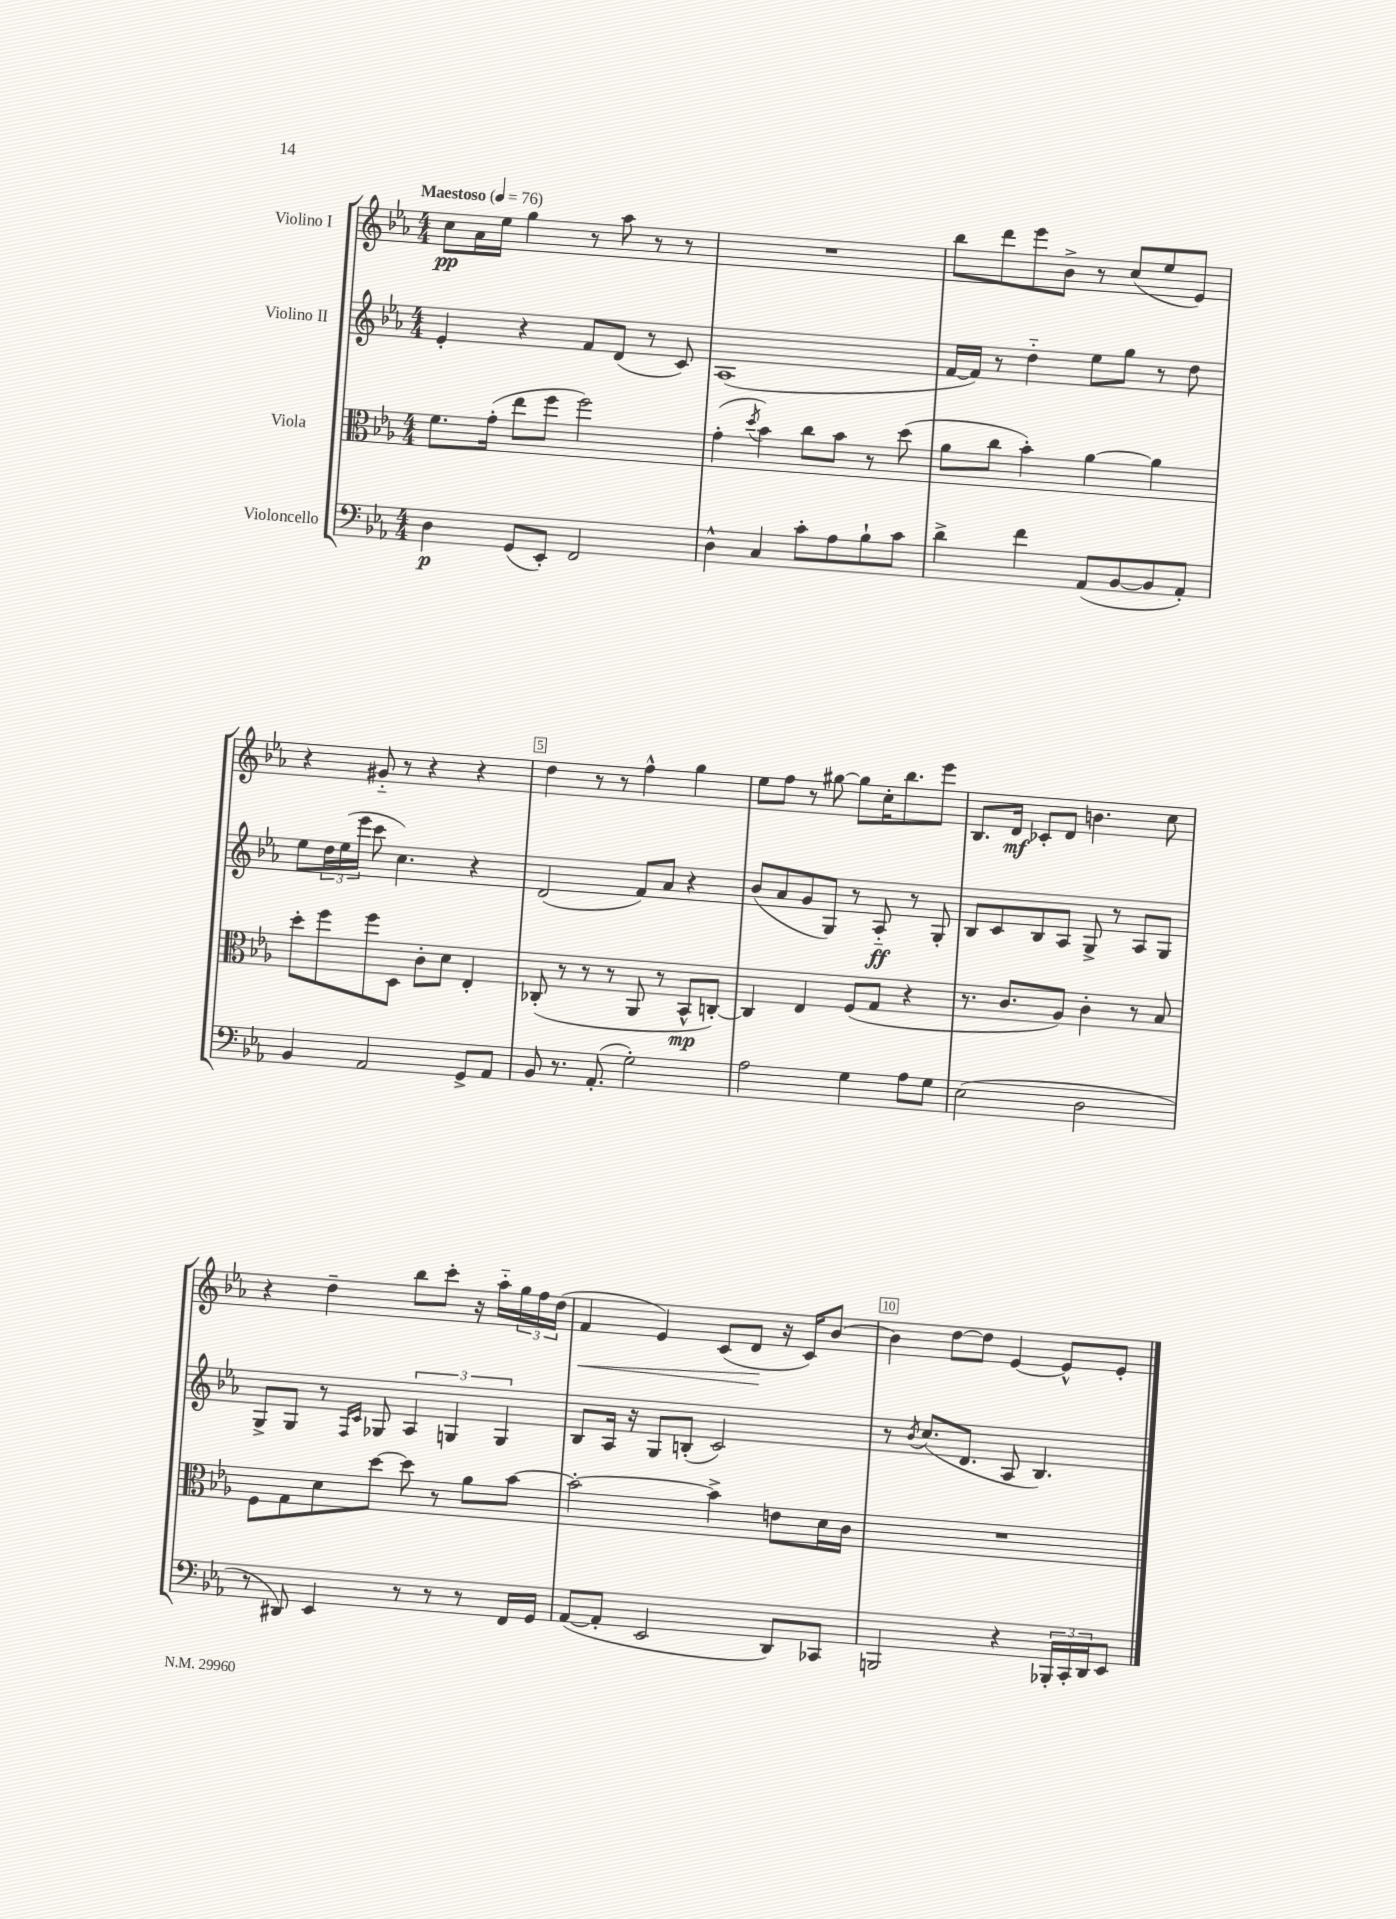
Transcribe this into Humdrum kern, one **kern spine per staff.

**kern	**dynam	**kern	**dynam	**kern	**dynam	**kern	**dynam
*part4	*part4	*part3	*part3	*part2	*part2	*part1	*part1
*staff4	*staff4	*staff3	*staff3	*staff2	*staff2	*staff1	*staff1
*I"Violoncello	*	*I"Viola	*	*I"Violino II	*	*I"Violino I	*
*clefF4	*	*clefC3	*	*clefG2	*	*clefG2	*
*k[b-e-a-]	*	*k[b-e-a-]	*	*k[b-e-a-]	*	*k[b-e-a-]	*
*M4/4	*	*M4/4	*	*M4/4	*	*M4/4	*
*MM76	*	*MM76	*	*MM76	*	*MM76	*
=1	=1	=1	=1	=1	=1	=1	=1
!	!	!	!	!	!	!LO:TX:a:B:t=Maestoso	!
4D\	p	8.f\L	.	4e-'/	.	8cc\L	pp
.	.	.	.	.	.	16a-\L	.
.	.	(16g'\Jk	.	.	.	16ee-\JJ	.
(8GG/L	.	8ee-\L	.	4r	.	4gg\	.
8EE-'/J)	.	8ff\J	.	.	.	.	.
2FF/	.	2ff\)	.	8f/L	.	8r	.
.	.	.	.	(8d/J	.	8aa-\	.
.	.	.	.	8r	.	8r	.
.	.	.	.	8c/)	.	8r	.
=2	=2	=2	=2	=2	=2	=2	=2
4D^^\	.	(4g'\	.	(1A-	.	1r	.
.	.	8qdd/	.	.	.	.	.
4C/	.	4b-\)	.	.	.	.	.
8c'\L	.	8cc\L	.	.	.	.	.
8A-\	.	8b-\J	.	.	.	.	.
8B-`\	.	8r	.	.	.	.	.
8c\J	.	(8dd\	.	.	.	.	.
=3	=3	=3	=3	=3	=3	=3	=3
4d^\	.	8a-\L	.	[16f/LL	.	8bb-\L	.
.	.	.	.	16f/JJ])	.	.	.
.	.	8cc\J	.	8r	.	8ddd\	.
4f\	.	4b-'\)	.	4dd\	.	8eee-\	.
.	.	.	.	.	.	8b-^\J	.
(8AA-/L	.	[4a-\	.	8ee-\L	.	8r	.
[8BB-/	.	.	.	8gg\J	.	(8cc/L	.
8BB-/]	.	4a-\]	.	8r	.	8ee-/	.
8AA-'/J)	.	.	.	8dd\	.	8e-/J)	.
!!LO:LB:g=z
=4	=4	=4	=4	=4	=4	=4	=4
4BB-/	.	8dd'\L	.	8ee-\L	.	4r	.
.	.	8ff\	.	24dd\L	.	.	.
.	.	.	.	(24ee-\	.	.	.
.	.	.	.	24eee-\JJ	.	.	.
2AA-/	.	8ff\	.	8ccc\	.	8g#X/	.
.	.	8D\J	.	4.cc\)	.	8r	.
.	.	8c'\L	.	.	.	4r	.
.	.	8d\J	.	.	.	.	.
8GG^/L	.	4E-'/	.	4r	.	4r	.
8AA-/J	.	.	.	.	.	.	.
=5	=5	=5	=5	=5	=5	=5	=5
8BB-/	.	(8C-X'/	.	(2d/	.	4dd\	.
8.r	.	8r	.	.	.	.	.
.	.	8r	.	.	.	8r	.
(8.AA-'/	.	.	.	.	.	.	.
.	.	8r	.	.	.	8r	.
2G'\)	.	8AA-/	.	8f/L)	.	4ff^^\	.
.	.	8r	.	8a-/J	.	.	.
.	.	8BB-^^/L	mp	4r	.	4gg\	.
.	.	[8Cn'/J)	.	.	.	.	.
=6	=6	=6	=6	=6	=6	=6	=6
2A-\	.	4C/]	.	(8b-/L	.	8ee-\L	.
.	.	.	.	8a-/	.	8ff\J	.
.	.	4E-/	.	8g/	.	8r	.
.	.	.	.	8G/J)	.	[8gg#X\	.
4G\	.	(8F/L	.	8r	.	8gg#\L]	.
.	.	8G/J	.	8A-/	ff	16cc'\K	.
.	.	.	.	.	.	8.bb-\	.
8A-\L	.	4r	.	8r	.	.	.
8G\J	.	.	.	8G'/	.	8eee-\J	.
=7	=7	=7	=7	=7	=7	=7	=7
(2E-\	.	8.r	.	8B-/L	.	8.B-/L	.
.	.	.	.	8c/	.	.	.
.	.	8.c/L	.	.	.	16d/Jk	mf
.	.	.	.	8B-/	.	8c-X'/L	.
.	.	8A-/J)	.	8A-/J	.	8d/J	.
2D\	.	4c'\	.	8G^/	.	4.bn\	.
.	.	.	.	8r	.	.	.
.	.	8r	.	8A-/L	.	.	.
.	.	8B-/	.	8G/J	.	8cc\	.
!!LO:LB:g=z
=8	=8	=8	=8	=8	=8	=8	=8
8r	.	8F\L	.	8G^/L	.	4r	.
8DD#X/)	.	8G\	.	8G/J	.	.	.
4EE-/	.	8d\	.	8r	.	4dd~\	.
.	.	.	.	16qqF/LL	.	.	.
.	.	.	.	16qqc/JJ	.	.	.
.	.	[8dd\J	.	8G-X/	.	.	.
8r	.	8dd\]	.	6A-/	.	8bb-\L	.
8r	.	8r	.	.	.	8ccc'\J	.
.	.	.	.	6Gn/	.	.	.
8r	.	8a-\L	.	.	.	16r	.
.	.	.	.	.	.	16aa-\LL	.
.	.	.	.	6G/	.	.	.
16FF/LL	.	[8b-\J	.	.	.	24gg\	.
.	.	.	.	.	.	24ff\	.
16GG/JJ	.	.	.	.	.	.	.
.	.	.	.	.	.	(24dd\JJ	.
=9	=9	=9	=9	=9	=9	=9	=9
!	!	!	!	!	!	!	!LO:HP:b
([8AA-/L	.	2b-'\_	.	8B-/L	.	4f/	<
8AA-'/J]	.	.	.	16A-/Jk	.	.	.
.	.	.	.	16r	.	.	.
2EE-/	.	.	.	8G/L	.	4e-/)	.
.	.	.	.	(8Bn'/J	.	.	.
.	.	4b-^\]	.	2c/)	.	(8c/L	.
.	.	.	.	.	.	8d/J	.
8DD/L)	.	8en\L	.	.	.	16r	[
.	.	.	.	.	.	16c/KL)	.
8CC-X/J	.	16d\L	.	.	.	[8b-/J	.
.	.	16c\JJ	.	.	.	.	.
=10	=10	=10	=10	=10	=10	=10	=10
2BBBn/	.	1r	.	8r	.	4b-\]	.
.	.	.	.	8qb-/	.	.	.
.	.	.	.	(8.cc/L	.	.	.
.	.	.	.	.	.	[8dd\L	.
.	.	.	.	8.d/J	.	.	.
.	.	.	.	.	.	8dd\J]	.
4r	.	.	.	8A-/	.	[4e-/	.
.	.	.	.	4.B-/)	.	.	.
24BBB-X'/LL	.	.	.	.	.	8e-^^/L]	.
24CC'/	.	.	.	.	.	.	.
24DD/J	.	.	.	.	.	.	.
8EE-/J	.	.	.	.	.	8e-'/J	.
==	==	==	==	==	==	==	==
*-	*-	*-	*-	*-	*-	*-	*-
